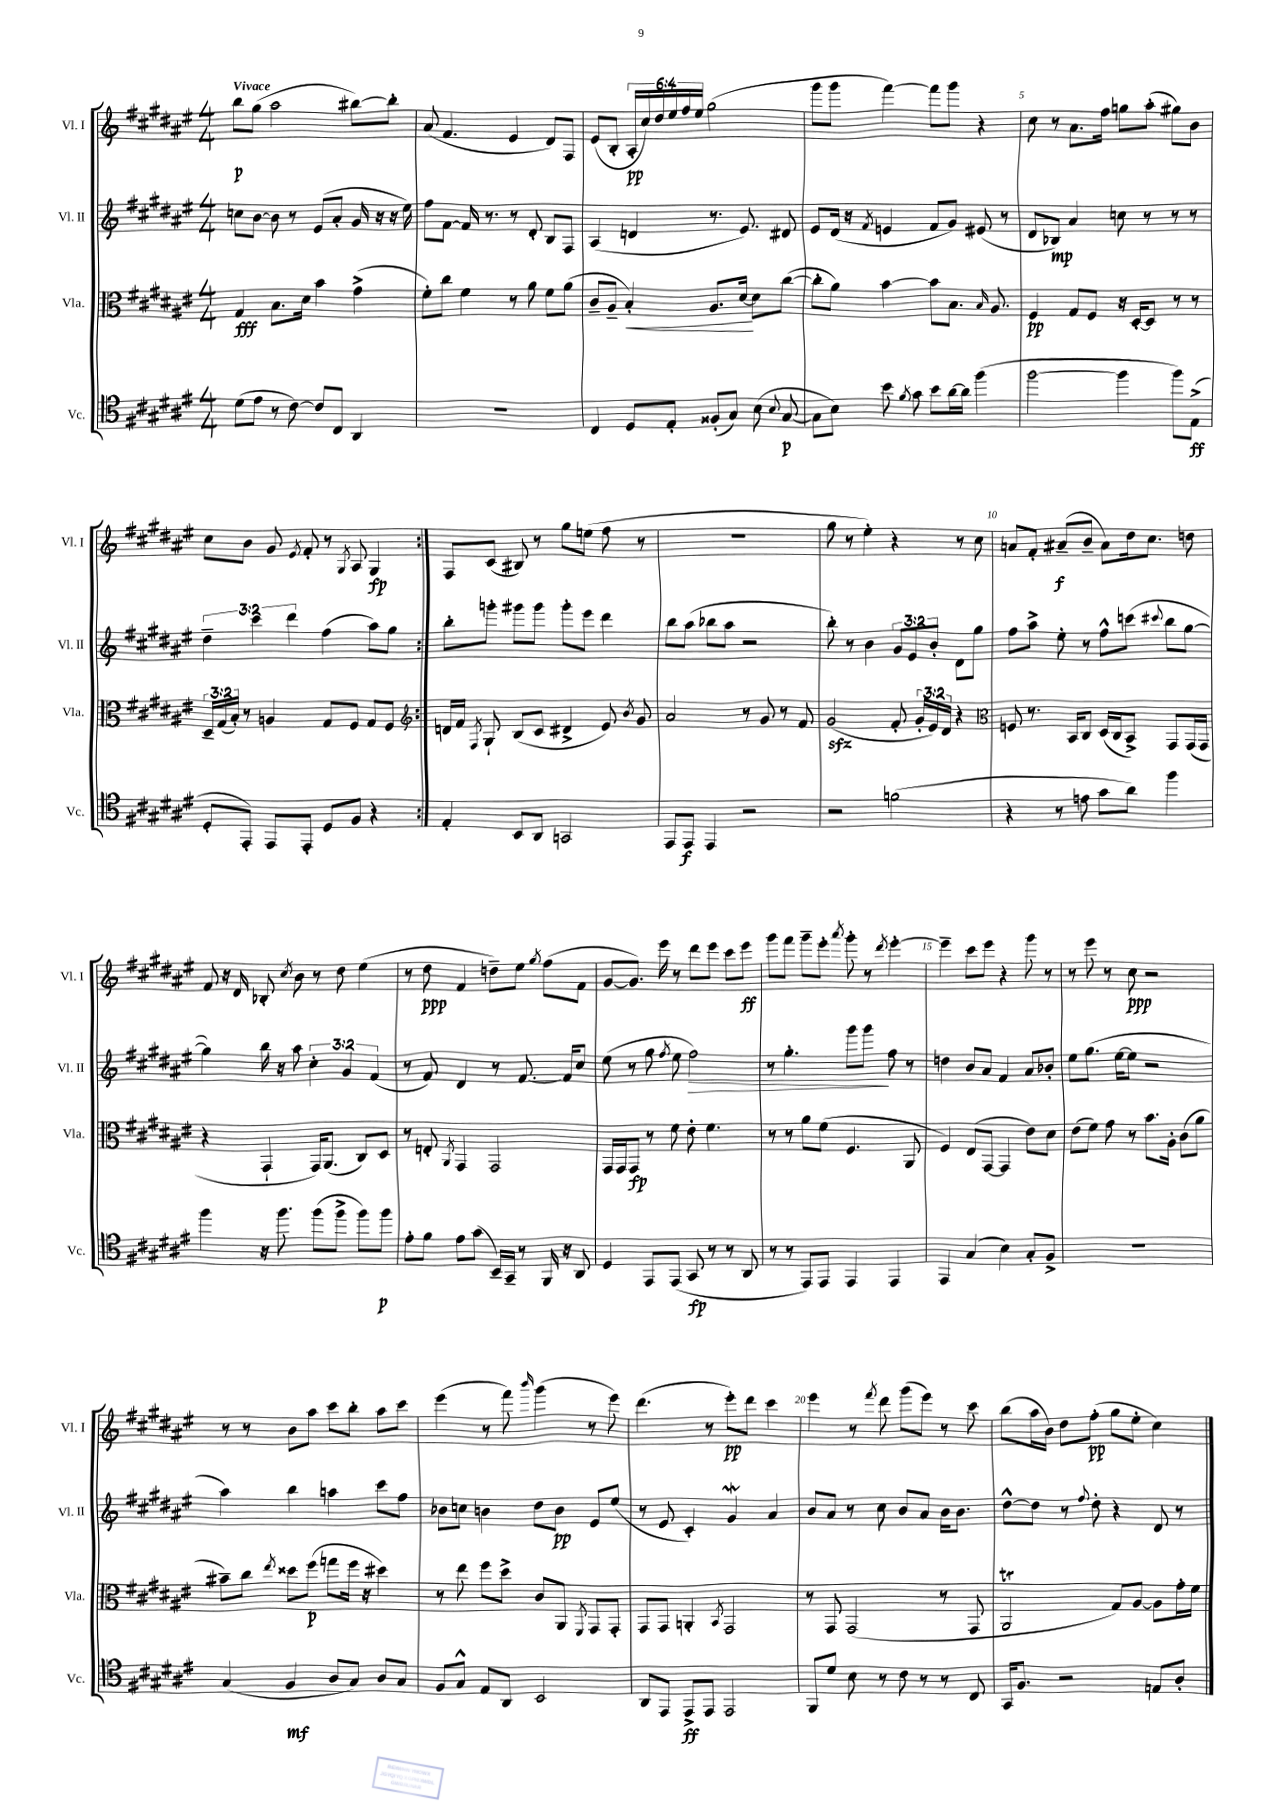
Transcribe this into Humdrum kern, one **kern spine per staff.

**kern	**dynam	**kern	**dynam	**kern	**dynam	**kern	**dynam
*part4	*part4	*part3	*part3	*part2	*part2	*part1	*part1
*staff4	*staff4	*staff3	*staff3	*staff2	*staff2	*staff1	*staff1
*I"Vc.	*	*I"Vla.	*	*I"Vl. II	*	*I"Vl. I	*
*I'Vc.	*	*I'Vla.	*	*I'Vl. II	*	*I'Vl. I	*
*clefC4	*	*clefC3	*	*clefG2	*	*clefG2	*
*k[f#c#g#d#a#e#]	*	*k[f#c#g#d#a#e#]	*	*k[f#c#g#d#a#e#]	*	*k[f#c#g#d#a#e#]	*
*M4/4	*	*M4/4	*	*M4/4	*	*M4/4	*
=1	=1	=1	=1	=1	=1	=1	=1
!	!	!	!	!	!	!LO:TX:a:B:t=Vivace	!
(8d#\L	.	4G#/	fff	8ccn\L	.	8bb\L	p
8e#\J	.	.	.	[8b\J	.	(8gg#\J	.
8r	.	8.B\L	.	8b\]	.	2aa#\	.
[8c#\)	.	.	.	8r	.	.	.
.	.	16d#\Jk	.	.	.	.	.
8c#/L]	.	4b\	.	(8e#/L	.	.	.
8C#/J	.	.	.	8a#'/J	.	.	.
4AA#/	.	(4g#^\	.	16g#/	.	[8bb#X\L)	.
.	.	.	.	16r	.	.	.
.	.	.	.	16r	.	8bb#'\J]	.
.	.	.	.	16ee#\)	.	.	.
=2	=2	=2	=2	=2	=2	=2	=2
1r	.	8f#'\L)	.	8ff#\L	.	(8a#/	.
.	.	8cc#\J	.	[8f#\J	.	4.f#/	.
.	.	4f#\	.	16f#/]	.	.	.
.	.	.	.	8.r	.	.	.
.	.	8r	.	8r	.	4e#/	.
.	.	8a#\	.	8d#'/	.	.	.
.	.	8f#\L	.	8B/L	.	8d#/L)	.
.	.	(8a#\J	.	8F#/J	.	8F#/J	.
=3	=3	=3	=3	=3	=3	=3	=3
4C#/	.	8c#~/L	.	(4A#/	.	(8e#/L	.
.	.	8A#~/J	.	.	.	8B'/J	.
!	!	!	!LO:HP:b	!	!	!	!
8D#/L	.	4B'/)	<	4dn/	.	24A#'/LL	pp
.	.	.	.	.	.	24cc#/)	.
.	.	.	.	.	.	24dd#/	.
8E#'/J	.	.	.	.	.	24ee#/	.
.	.	.	.	.	.	24ff#/	.
.	.	.	.	.	.	24ee#/JJ	.
(8F##X'/L	.	8.A#/L	.	8.r	.	(2gg#\	.
8G#/J)	.	.	.	.	.	.	.
.	.	[16d#/Jk	.	8.e#/)	.	.	.
(8B\	.	8d#\L]	[	.	.	.	.
8qqB/	.	.	.	.	.	.	.
[8G#/	p	([8cc#\J	.	8d#X/	.	.	.
=4	=4	=4	=4	=4	=4	=4	=4
8G#\L]	.	8cc#'\L]	.	8e#/L	.	8ggg#\L	.
8B\J)	.	8a#\J)	.	(16d#/Jk	.	8ggg#\J	.
.	.	.	.	16r	.	.	.
.	.	.	.	8qf#/	.	.	.
8b\	.	[4b\	.	4en/	.	[4fff#\)	.
8qf#/	.	.	.	.	.	.	.
8g#\	.	.	.	.	.	.	.
8b\L	.	8b\L]	.	8f#/L	.	8fff#\L]	.
[16a#\L	.	8.B\J	.	8g#/J)	.	8ggg#\J	.
16a#\JJ]	.	.	.	.	.	.	.
(4ff#\	.	.	.	(8e#X/	.	4r	.
.	.	16qqB/	.	.	.	.	.
.	.	8.A#/	.	.	.	.	.
.	.	.	.	8r	.	.	.
=5	=5	=5	=5	=5	=5	=5	=5
[2ff#\	.	4F#/	pp	8d#/L	.	8cc#\	.
.	.	.	.	8B-X/J)	mp	8r	.
.	.	8G#/L	.	4a#/	.	8.a#\L	.
.	.	8F#/J	.	.	.	.	.
.	.	.	.	.	.	16ff#\Jk	.
4ff#\]	.	16r	.	8ccn\	.	8ggn\L	.
.	.	[16D#'/KL	.	.	.	.	.
.	.	8D#/J]	.	8r	.	(8aa#'\J	.
8ff#\L)	.	8r	.	8r	.	8gg#X\L)	.
(8E#^\J	ff	8r	.	8r	.	8b\J	.
!!LO:LB:g=z
=6	=6	=6	=6	=6	=6	=6	=6
8D#'/L	.	24D#~/LL	.	6dd#~\	.	8cc#\L	.
.	.	(24G#/	.	.	.	.	.
.	.	24B'/JJ)	.	.	.	.	.
8EE#'/J)	.	8r	.	.	.	8b\J	.
.	.	.	.	6ccc#\	.	.	.
8EE#/L	.	4An/	.	.	.	8g#/	.
.	.	.	.	6ddd#\	.	.	.
.	.	.	.	.	.	8qe#/	.
8EE#'/J	.	.	.	.	.	8f#'/	.
8D#/L	.	8G#/L	.	(4ff#\	.	8r	.
.	.	.	.	.	.	8qG#/	.
8F#/J	.	8F#/J	.	.	.	8A#/	.
4r	.	8G#/L	.	8aa#\L)	.	4G#/	fp
.	.	8F#/J	.	8gg#\J	.	.	.
=7:|!	=7:|!	=7:|!	=7:|!	=7:|!	=7:|!	=7:|!	=7:|!
*	*	*clefG2	*	*	*	*	*
4E#'/	.	16dn/LL	.	8bb'\L	.	8F#/L	.
.	.	16f#/JJ	.	.	.	.	.
.	.	8qF#/	.	.	.	.	.
.	.	8G#`/	.	8gggn'\J	.	(8c#/J	.
8BB/L	.	(8B/L	.	8ggg#X\L	.	8B#X/)	.
8AA#/J	.	8c#/J	.	8ggg#\J	.	8r	.
2GGn/	.	4d#X^/	.	8ggg#'\L	.	8gg#\L	.
.	.	.	.	8eee#\J	.	(8een\J	.
.	.	8e#/)	.	4ddd#\	.	8ff#\	.
.	.	8qb/	.	.	.	.	.
.	.	8g#/	.	.	.	8r	.
=8	=8	=8	=8	=8	=8	=8	=8
8EE#/L	.	2a#/	.	8bb\L	.	1r	.
8EE#/J	f	.	.	(8aa#\J	.	.	.
4EE#/	.	.	.	8bb-X\L	.	.	.
.	.	.	.	8aa#\J	.	.	.
2r	.	8r	.	2r	.	.	.
.	.	8g#/	.	.	.	.	.
.	.	8r	.	.	.	.	.
.	.	8f#/	.	.	.	.	.
=9	=9	=9	=9	=9	=9	=9	=9
2r	.	(2g#zz/	.	8bb'\)	.	8gg#\	.
.	.	.	.	8r	.	8r	.
.	.	.	.	4b\	.	4ee#'\)	.
(2fn\	.	8f#'/	.	12g#/L	.	4r	.
.	.	.	.	12e#/	.	.	.
.	.	24g#'/LL	.	.	.	.	.
.	.	24e#/)	.	12b'/J	.	.	.
.	.	24d#/JJ	.	.	.	.	.
.	.	4r	.	8d#\L	.	8r	.
.	.	.	.	8gg#\J	.	8cc#\	.
=10	=10	=10	=10	=10	=10	=10	=10
*	*	*clefC3	*	*	*	*	*
4r	.	8Fn/	.	8ff#\L	.	8an/L	.
.	.	8.r	.	8aa#^\J	.	8f#'/J	.
8r	.	.	.	8ee#'\	.	(8a#X~/L	f
.	.	16BB/KL	.	.	.	.	.
8en\	.	8C#/J	.	8r	.	8b~/J	.
8g#\L	.	(16D#/LL	.	8ff#^^\L	.	8a#\L)	.
.	.	16C#/J	.	.	.	.	.
8a#\J)	.	8BB^/J)	.	(8cccn\J	.	16dd#\k	.
.	.	.	.	.	.	8.cc#\J	.
.	.	.	.	8qqccc#X/	.	.	.
4ff#\	.	8GG#/L	.	8bb\L	.	.	.
.	.	(16GG#/L	.	[8gg#\J	.	8ddn\	.
.	.	16GG#/JJ	.	.	.	.	.
!!LO:LB:g=z
=11	=11	=11	=11	=11	=11	=11	=11
4ff#\	.	4r	.	4gg#\])	.	8f#/	.
.	.	.	.	.	.	16r	.
.	.	.	.	.	.	16d#/	.
16r	.	4GG#`/	.	16bb\	.	8B-X'/	.
8.ff#\	.	.	.	16r	.	.	.
.	.	.	.	.	.	8qcc#/	.
.	.	.	.	8aa#\	.	8b\	.
(8ff#\L	.	16GG#/KL)	.	6cc#'\	.	8r	.
.	.	(8.AA#/J	.	.	.	.	.
8ff#^\J	.	.	.	.	.	8dd#\	.
.	.	.	.	6g#/	.	.	.
8ff#\L)	.	8C#/L)	.	.	.	(4ee#\	.
.	.	.	.	(6f#/	.	.	.
8ff#\J	p	8D#/J	.	.	.	.	.
=12	=12	=12	=12	=12	=12	=12	=12
8e#'\L	.	8r	.	8r	.	8r	.
8f#\J	.	8En'/	.	8f#/)	.	8dd#\	ppp
.	.	8qAA#/	.	.	.	.	.
8e#\L	.	4GG#/	.	4d#/	.	4f#/	.
(8g#\J	.	.	.	.	.	.	.
16BB~/LL)	.	2GG#/	.	8r	.	8ddn~\L)	.
16GG#~/JJ	.	.	.	.	.	.	.
8r	.	.	.	[8.f#/	.	8ee#\J	.
.	.	.	.	.	.	8qgg#/	.
16FF#/	.	.	.	.	.	(8ff#\L	.
16r	.	.	.	16f#/KL]	.	.	.
8AA#/	.	.	.	8cc#/J	.	8f#\J	.
=13	=13	=13	=13	=13	=13	=13	=13
4D#/	.	16GG#/LL	.	(8ee#\	.	[8g#/L	.
.	.	16GG#/J	.	.	.	.	.
.	.	8GG#/J	fp	8r	.	8.g#/J])	.
8EE#/L	.	8r	.	8gg#\	.	.	.
.	.	.	.	.	.	16eee#\	.
.	.	.	.	8qff#/	.	.	.
(8EE#/J	.	8f#\	.	8ee#\	.	8r	.
!	!	!	!	!	!LO:HP:b	!	!
8GG#/	fp	8e#'\	.	2ff#\)	>	8ddd#\L	.
8r	.	4.f#\	.	.	.	8eee#\J	.
8r	.	.	.	.	.	8ccc#\L	.
8AA#/	.	.	.	.	.	8eee#\J	ff
=14	=14	=14	=14	=14	=14	=14	=14
8r	.	8r	.	8r	.	8ggg#\L	.
8r	.	8r	.	4.gg#'\	.	8fff#\J	.
8EE#/L)	.	8a#\L	.	.	.	8ggg#~\L	.
8EE#/J	.	(8f#\J	.	.	.	8eee#'\J	.
.	.	.	.	.	.	8qaaa#/	.
4EE#/	.	4.F#/	.	8ggg#\L	.	8ggg#'\	.
.	.	.	.	8ggg#\J	.	8r	.
.	.	.	.	.	.	8qddd#/	.
4EE#/	.	.	.	8ff#\	]	[4eee#'\	.
.	.	8AA#/	.	8r	.	.	.
=15	=15	=15	=15	=15	=15	=15	=15
4EE#/	.	4F#/)	.	4ddn\	.	4eee#~\]	.
(4G#/	.	(8E#/L	.	8b/L	.	8ccc#\L	.
.	.	[8GG#/J	.	8a#/J	.	8eee#\J	.
4B\)	.	4GG#/]	.	4f#/	.	4r	.
8G#'/L	.	8e#\L)	.	8a#/L	.	8ggg#\	.
8F#^/J	.	8d#\J	.	8b-X'/J	.	8r	.
=16	=16	=16	=16	=16	=16	=16	=16
1r	.	(8e#\L	.	8ee#\L	.	8r	.
.	.	8f#\J)	.	(8.gg#\J	.	8eee#\	.
.	.	8g#\	.	.	.	8r	.
.	.	.	.	[16ee#\KL	.	.	.
.	.	8r	.	8ee#\J]	.	8cc#\	ppp
.	.	8.b\L	.	2r	.	2r	.
.	.	16A#'\Jk	.	.	.	.	.
.	.	(8c#\L	.	.	.	.	.
.	.	8a#\J	.	.	.	.	.
!!LO:LB:g=z
=17	=17	=17	=17	=17	=17	=17	=17
(4G#/	.	8b#X~\L)	.	4aa#\)	.	8r	.
.	.	8cc#\J	.	.	.	8r	.
.	.	8qee#/	.	.	.	.	.
4F#/	mf	8dd##X\L	.	4bb\	.	8b\L	.
.	.	(8ff#\J	p	.	.	8aa#\J	.
8A#/L	.	8ggn\L	.	4aan\	.	8ccc#\L	.
8G#/J)	.	16ff#\Jk	.	.	.	8bb'\J	.
.	.	16r	.	.	.	.	.
8A#/L	.	4dd#X\)	.	8ccc#\L	.	8aa#\L	.
8G#/J	.	.	.	8ff#\J	.	8ccc#\J	.
=18	=18	=18	=18	=18	=18	=18	=18
8F#/L	.	8r	.	8b-X\L	.	(4eee#\	.
8G#^^/J	.	8ee#\	.	8ccn\J	.	.	.
8E#/L	.	8ff#\L	.	4bn\	.	8r	.
8AA#/J	.	8dd#^\J	.	.	.	8fff#\)	.
.	.	.	.	.	.	16qqbbb/	.
2BB/	.	8c#/L	.	8dd#\L	.	(4ggg#\	.
.	.	8AA#/J	.	8b\J	pp	.	.
.	.	8qFF#/	.	.	.	.	.
.	.	8GG#/L	.	8e#/L	.	8r	.
.	.	8GG#'/J	.	(8ee#/J	.	8eee#\)	.
=19	=19	=19	=19	=19	=19	=19	=19
8AA#/L	.	8GG#/L	.	8r	.	(4.ddd#\	.
8EE#/J	.	8GG#/J	.	8e#/	.	.	.
8EE#^/L	ff	4AAn'/	.	4c#'/)	.	.	.
8EE#/J	.	.	.	.	.	8r	.
.	.	8qBB/	.	.	.	.	.
2EE#/	.	2GG#/	.	4g#W/	.	8eee#'\L)	pp
.	.	.	.	.	.	8ddd#\J	.
.	.	.	.	4a#/	.	4ccc#\	.
=20	=20	=20	=20	=20	=20	=20	=20
8FF#/L	.	8r	.	8b/L	.	4eee#\	.
8d#/J	.	8GG#/	.	8a#/J	.	.	.
8B\	.	(2GG#/	.	8r	.	8r	.
.	.	.	.	.	.	8qfff#/	.
8r	.	.	.	8cc#\	.	8ddd#\	.
8c#\	.	.	.	8b/L	.	(8ggg#\L	.
8r	.	.	.	8a#/J	.	8eee#\J)	.
8r	.	8r	.	16b\KL	.	8r	.
.	.	.	.	8.b\J	.	.	.
8C#/	.	8GG#/	.	.	.	8ccc#\	.
=21	=21	=21	=21	=21	=21	=21	=21
16GG#/KL	.	2AA#t/	.	[8dd#^^\L	.	(8bb\L	.
8.F#/J	.	.	.	.	.	.	.
.	.	.	.	8dd#\J]	.	16aa#\L	.
.	.	.	.	.	.	16b\JJ)	.
2r	.	.	.	8r	.	8dd#\L	.
.	.	.	.	8qqff#/	.	.	.
.	.	.	.	8dd#'\	.	(8ff#'\J	pp
.	.	8G#/L)	.	4r	.	8gg#\L	.
.	.	[8A#/J	.	.	.	8ee#'\J	.
8En/L	.	8A#\L]	.	8d#/	.	4cc#\)	.
8A#'/J	.	16g#'\L	.	8r	.	.	.
.	.	16f#\JJ	.	.	.	.	.
==	==	==	==	==	==	==	==
*-	*-	*-	*-	*-	*-	*-	*-
